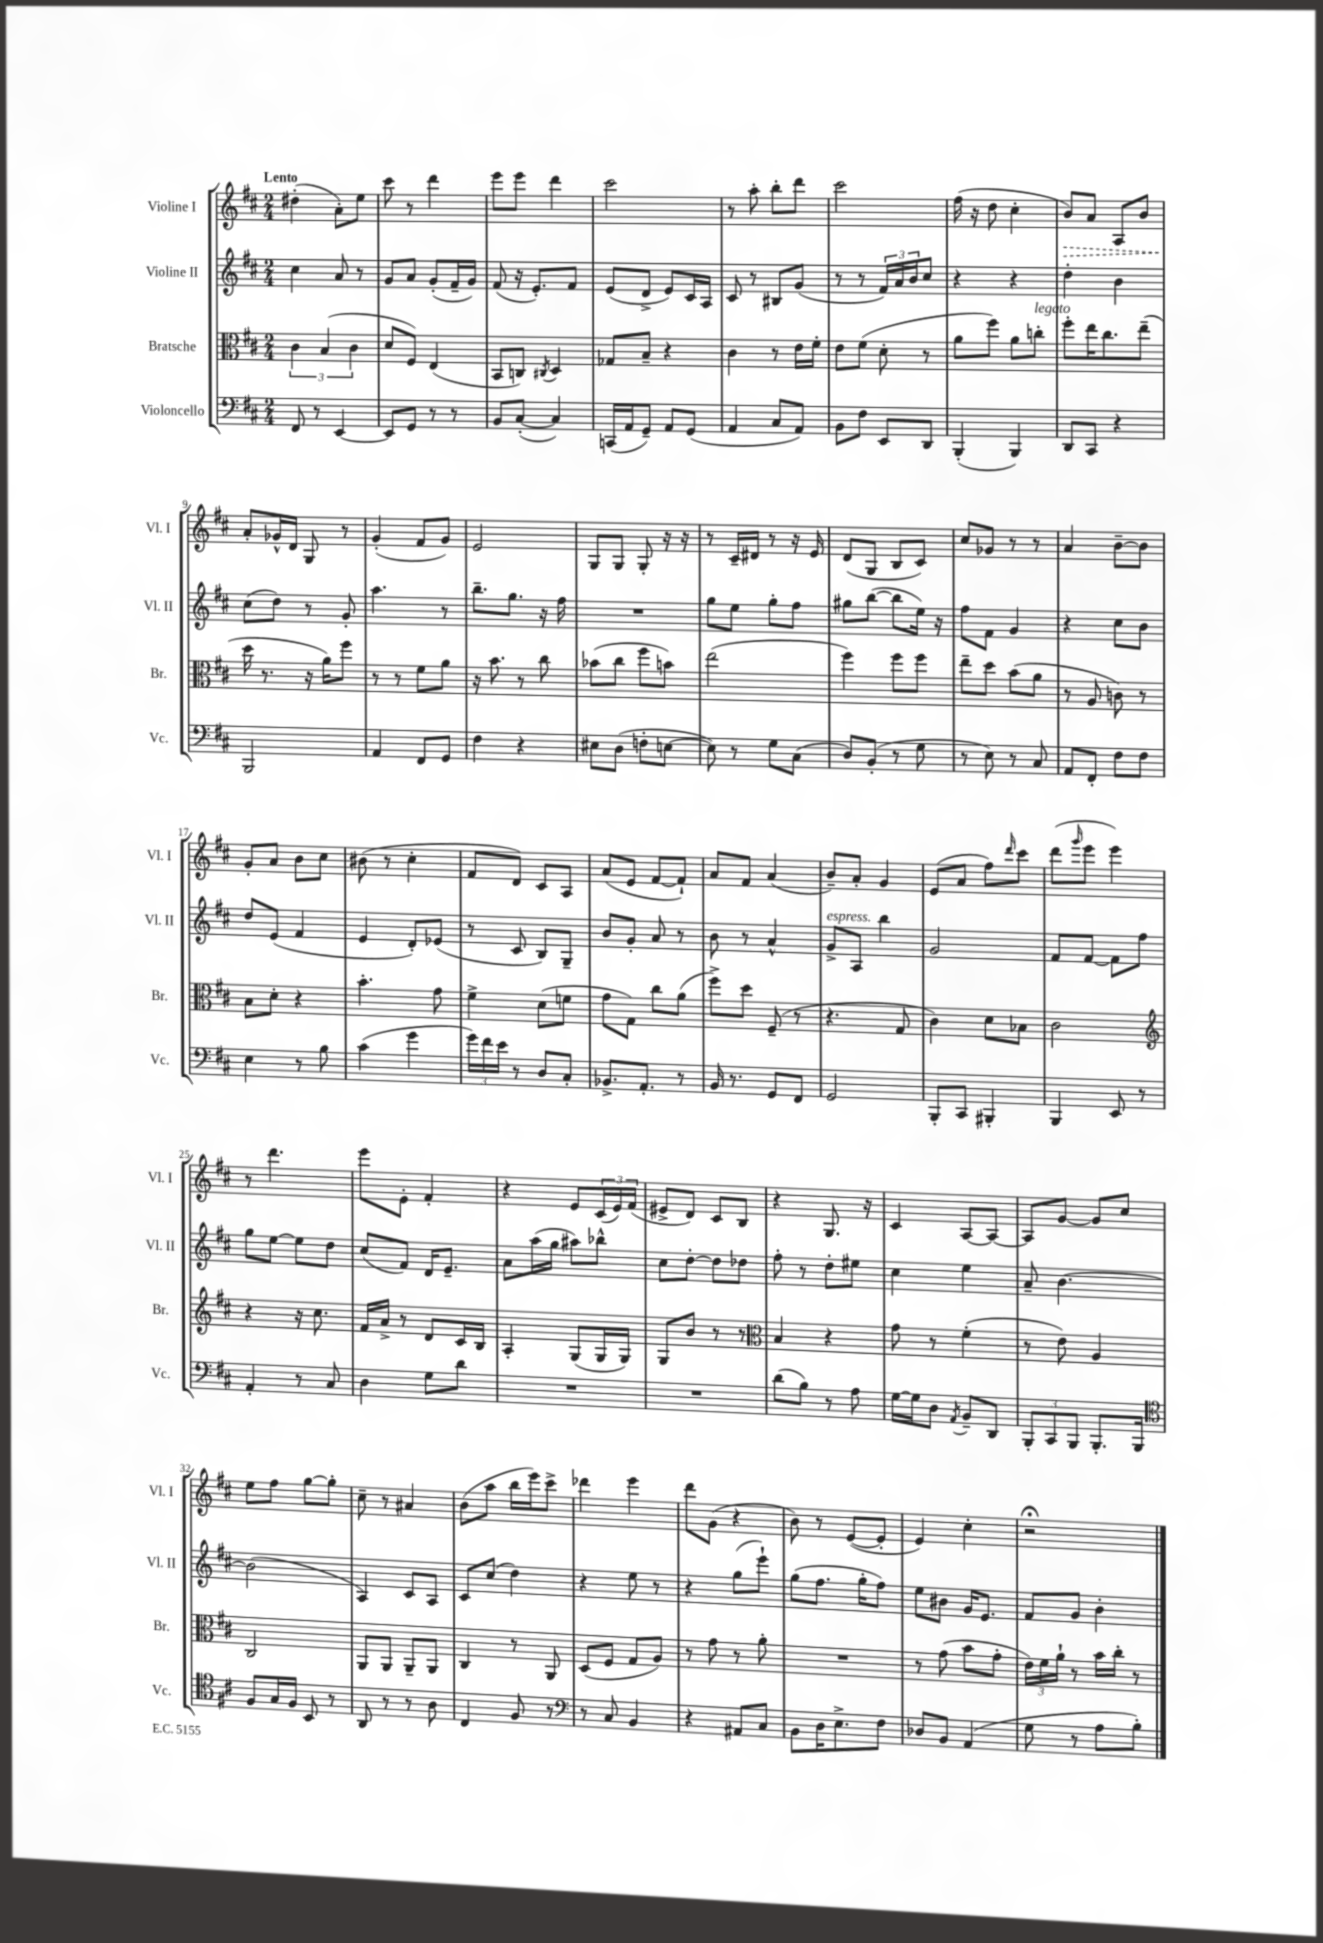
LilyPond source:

<<
\new StaffGroup <<
\new Staff = "s0" \with { instrumentName = "Violine I" shortInstrumentName = "Vl. I" } {
    \clef treble \key d \major \numericTimeSignature \time 2/4 \tempo "Lento"
    dis''4-.( a'8-.) e''8 |
    cis'''8 r8 d'''4 |
    e'''8 e'''8 d'''4 |
    cis'''2 |
    r8 a''8-. b''8-. d'''8 |
    cis'''2 |
    fis''16( r16 d''8 cis''4-. |
    \once \override Hairpin.style = #'dashed-line b'8\>) a'8 a8 b'8 |
    a'8-.\! ges'16-^ d'16 g8 r8 |
    g'4-.( fis'8 g'8) |
    e'2 |
    g8 g8 g8-. r16 r16 |
    r8 cis'16-- dis'16 r8 r16 e'16 |
    d'8( g8 b8 cis'8) |
    cis''8 ges'8 r8 r8 |
    a'4 b'8~-- b'8 |
    g'8-. a'8 b'8 cis''8 |
    bis'8( r8 cis''4-. |
    fis'8 d'8) cis'8 a8 |
    a'8( e'8 fis'8~ fis'8-!) |
    a'8 fis'8 a'4( |
    b'8--) a'8-. g'4 |
    e'8( a'8 fis''8) \grace { d'''16 } cis'''8 |
    d'''8( \grace { g'''16 } e'''8 e'''4) |
    r8 d'''4. |
    e'''8 e'8-. fis'4-. |
    r4 e'8 \tuplet 3/2 { cis'16( e'16) fis'16( } |
    eis'8-> d'8) cis'8 b8 |
    r4 g8. r16 |
    cis'4 a8~ a8~ |
    a8 g'8~ g'8 cis''8 |
    e''8 fis''8 g''8~ g''8-. |
    cis''8-- r8 ais'4 |
    b'8( a''8 b''16 e'''16) cis'''8-> |
    des'''4 e'''4 |
    d'''8 g'8( r4 |
    b'8) r8 e'8~( e'8-. |
    e'4) cis''4-. |
    r2\fermata \bar "|." |
}
\new Staff = "s1" \with { instrumentName = "Violine II" shortInstrumentName = "Vl. II" } {
    \clef treble \key d \major \numericTimeSignature \time 2/4
    cis''4 a'8 r8 |
    g'8 a'8 g'8-.( fis'16-- g'16) |
    fis'8( r16 e'8.-.) fis'8 |
    e'8( d'8-> e'8) cis'16 a16 |
    cis'8 r8 bis8 g'8( |
    r8 r8 \tuplet 3/2 { fis'16) a'16 b'16 } cis''8 |
    r4 r4 |
    d''4-. b'4 |
    cis''8( d''8) r8 g'8-. |
    a''4. r8 |
    b''8.-- g''8. r16 fis''16 |
    R2 |
    g''8 e''8 g''8-. fis''8 |
    gis''8 b''8~( b''8 e''16) r16 |
    fis''8 fis'8 g'4 |
    r4 cis''8 b'8 |
    d''8 e'8( fis'4 |
    e'4 d'8-.) ees'8( |
    r8 cis'8 b8) g8-- |
    b'8 g'8-. a'8 r8 |
    b'8 r8 a'4-^ |
    g'8->^\markup { \italic "espress." } a8 b''4 |
    g'2 |
    fis'8 fis'8~ fis'8 fis''8 |
    g''8 e''8~ e''8 d''8 |
    cis''8( fis'8) d'16 e'8.-- |
    a'8 a''16( g''16 ais''8) bes''8-^ |
    cis''8 d''8~-. d''8 des''8 |
    fis''8-. r8 d''8-. eis''8 |
    cis''4 e''4 |
    a'8-- b'4.~ |
    b'2( |
    a4) cis'8 a8 |
    cis'8 cis''8( d''4) |
    r4 e''8 r8 |
    r4 g''8( e'''8-!) |
    g''8( fis''8. g''16-. fis''8) |
    e''8 bis'8 g'16 e'8. |
    fis'8 g'8 b'4-. \bar "|." |
}
\new Staff = "s2" \with { instrumentName = "Bratsche" shortInstrumentName = "Br." } {
    \clef alto \key d \major \numericTimeSignature \time 2/4
    \tuplet 3/2 { cis'4 b4( cis'4 } |
    d'8 fis8) e4( |
    b,8 c8) \acciaccatura { cis8 } d4 |
    ges8 b8-- r4 |
    cis'4 r8 e'16 fis'16-. |
    e'8 fis'8( d'8-. r8 |
    a'8 fis''8) a'8 c''8-.^\markup { \italic "legato" } |
    fis''8-. e''16 cis''8. e''8--( |
    d''16 r8. r16 a'16) fis''8 |
    r8 r8 fis'8 a'8 |
    r16 b'8. r8 cis''8 |
    bes'8( cis''8 fis''8 b'8) |
    e''2( |
    fis''4) fis''8 fis''8 |
    e''8-- d''8 b'8( a'8 |
    r8 a8 c'8) r8 |
    b8 d'8-. r4 |
    b'4.-. g'8 |
    fis'4-> d'8( f'8 |
    g'8 g8) cis''8 a'8( |
    fis''8->) d''8 fis8--( r8 |
    r4. g8 |
    cis'4) d'8 bes8 |
    cis'2 |
    \clef treble r4 r16 cis''8. |
    fis'16 a'16-> r8 d'8 cis'16 b16 |
    a4-. g8( g16 g16) |
    g8 b'8 r8 r8 |
    \clef alto b4 r4 |
    g'8 r8 fis'4-.( |
    r8 e'8) a4 |
    cis2 |
    a,8 a,8 a,8-- a,8 |
    cis4 r8 a,8 |
    d8( fis8 g8 a8) |
    r8 g'8 r8 a'8-. |
    R2 |
    r8 g'8( b'8 g'8-. |
    \tuplet 3/2 { e'16) fis'16 a'16-! } r8 b'16 cis''16-. r8 \bar "|." |
}
\new Staff = "s3" \with { instrumentName = "Violoncello" shortInstrumentName = "Vc." } {
    \clef bass \key d \major \numericTimeSignature \time 2/4
    fis,8 r8 e,4~ |
    e,8 g,8 r8 r8 |
    b,8 cis8~-.( cis4) |
    c,16( a,16 g,8--) a,8 g,8( |
    a,4 cis8 a,8) |
    b,8 fis8 e,8 d,8 |
    b,,4-.( b,,4) |
    d,8 cis,8 r4 |
    b,,2 |
    a,4 fis,8 g,8 |
    fis4 r4 |
    eis8 d8( f8-. e8~ |
    e8) r8 g8 cis8( |
    d8) b,8-.( r8 g8 |
    r8 e8) r8 cis8 |
    a,8 fis,8-. fis8 fis8 |
    e4 r8 b8 |
    cis'4( g'4 |
    \tuplet 3/2 { g'16) fis'16 e'16 } r8 d8 cis8-. |
    bes,8.-> a,8.-. r8 |
    b,16 r8. g,8 fis,8 |
    g,2 |
    b,,8-. cis,8 bis,,4-. |
    b,,4 e,8 r8 |
    a,4-. r8 cis8 |
    d4 g8 d'8 |
    R2 |
    R2 |
    d'8( b8) r8 a8 |
    g16~ g16 d8 \acciaccatura { a,8 } b,8-- d,8 |
    \tuplet 3/2 { b,,8-. cis,8 b,,8 } b,,8.-. b,,16 |
    \clef tenor fis8 g16 fis16 b,8 r8 |
    a,8 r8 r8 a8 |
    cis4 fis8 r8 |
    \clef bass r8 cis8 b,4 |
    r4 ais,8 cis8 |
    b,8 d16 e8.-> fis8 |
    des8 b,8 a,4( |
    g8 r8 a8 b8-.) \bar "|." |
}
>>
>>
